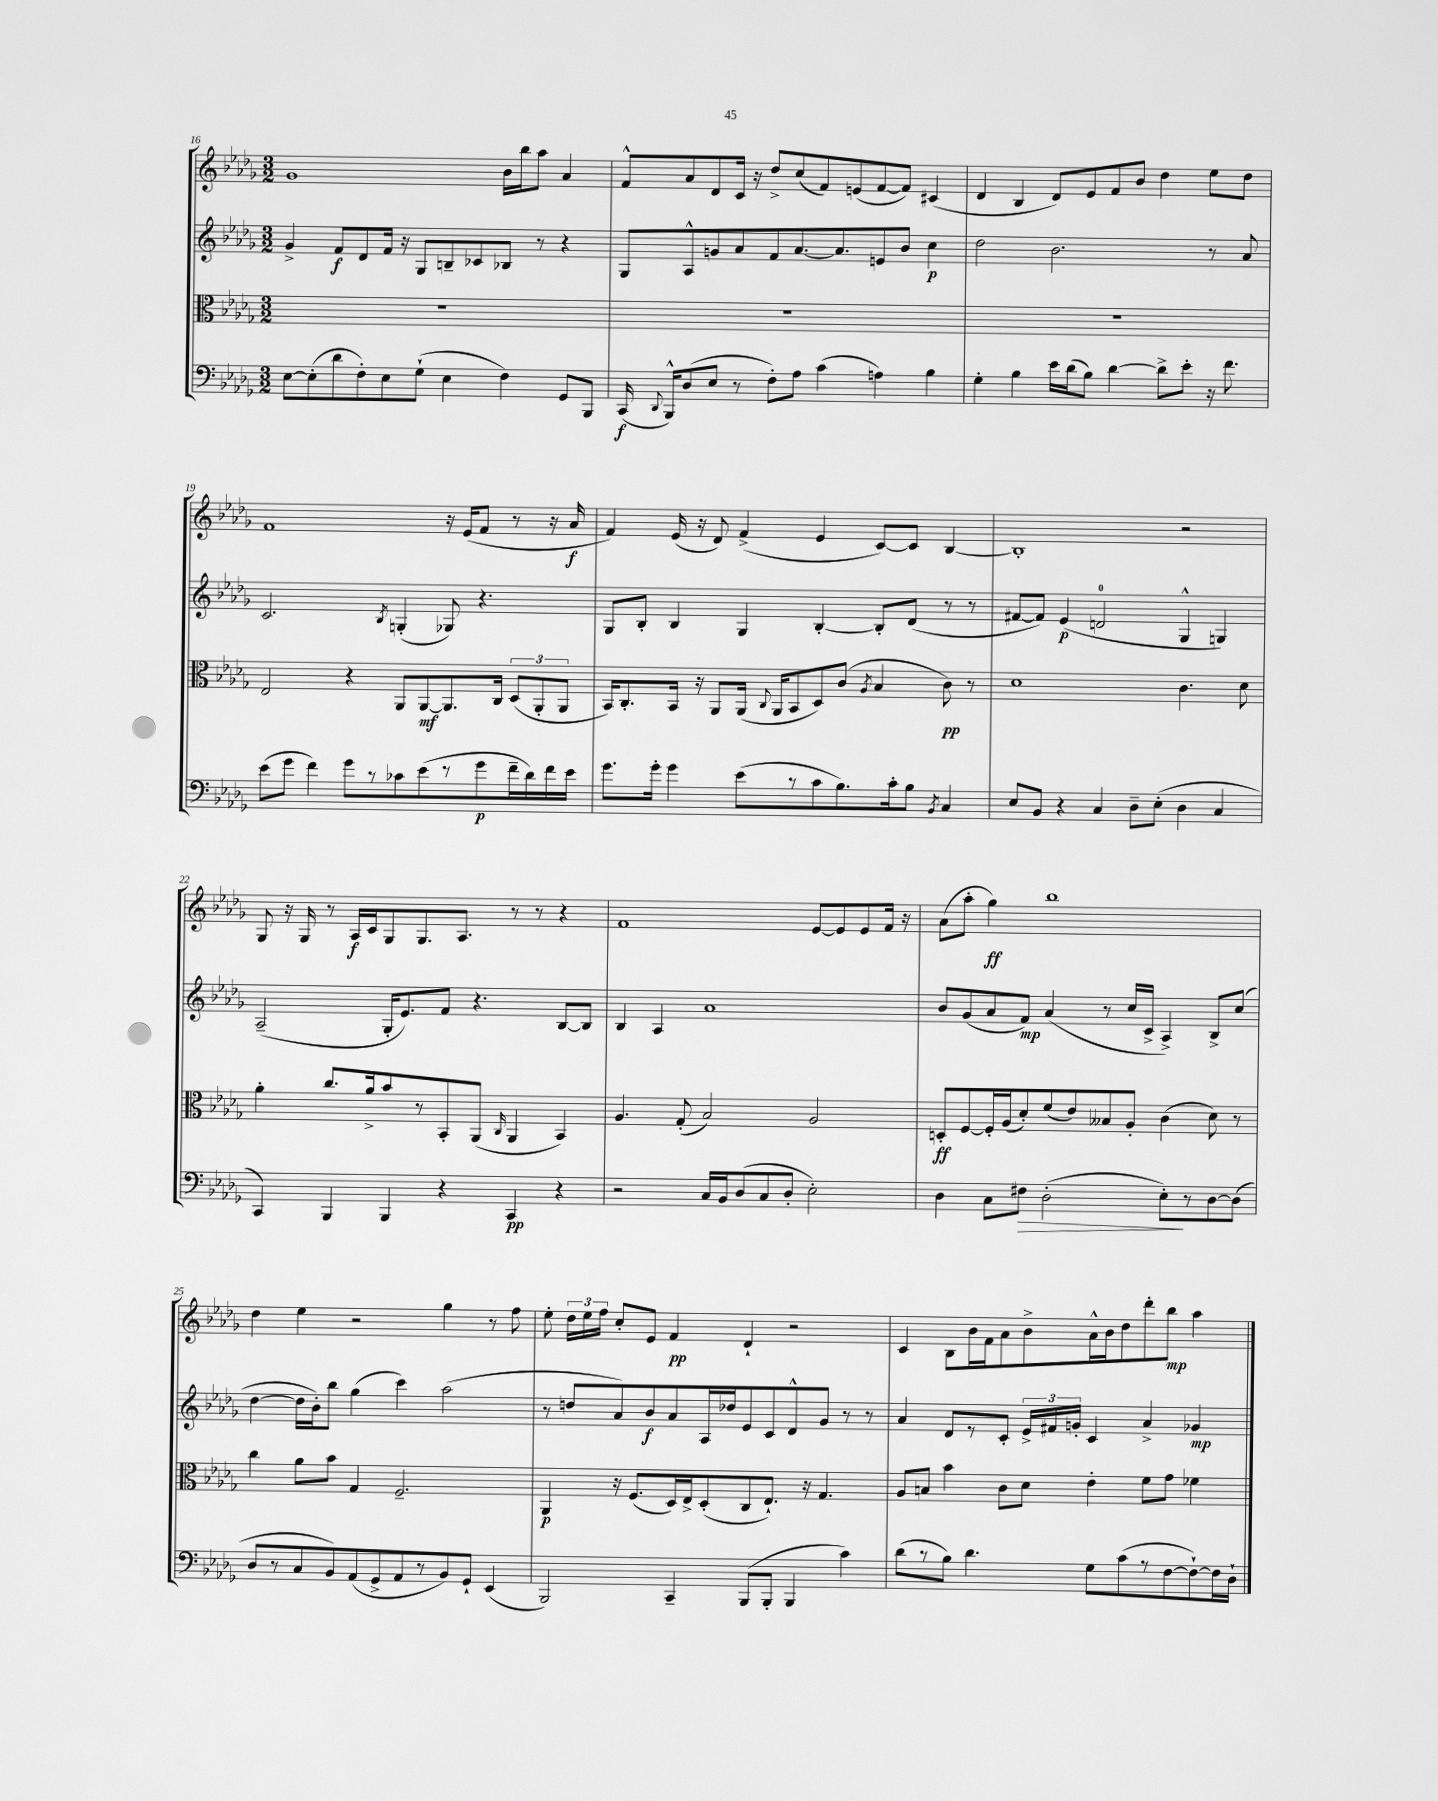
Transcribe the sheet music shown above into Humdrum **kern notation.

**kern	**dynam	**kern	**dynam	**kern	**dynam	**kern	**dynam
*part4	*part4	*part3	*part3	*part2	*part2	*part1	*part1
*staff4	*staff4	*staff3	*staff3	*staff2	*staff2	*staff1	*staff1
*clefF4	*	*clefC3	*	*clefG2	*	*clefG2	*
*k[b-e-a-d-g-]	*	*k[b-e-a-d-g-]	*	*k[b-e-a-d-g-]	*	*k[b-e-a-d-g-]	*
*M3/2	*	*M3/2	*	*M3/2	*	*M3/2	*
=16	=16	=16	=16	=16	=16	=16	=16
[8E-\L	.	1.r	.	4g-^/	.	1g-	.
(8E-'\]	.	.	.	.	.	.	.
8d-\	.	.	.	8f/L	f	.	.
8F'\)	.	.	.	8d-/	.	.	.
8E-\	.	.	.	16f/Jk	.	.	.
.	.	.	.	16r	.	.	.
(8G-`\J	.	.	.	8G-/L	.	.	.
4E-\	.	.	.	8Bn~/	.	.	.
.	.	.	.	8c-X/	.	.	.
4F\)	.	.	.	8B-X/J	.	16b-\LL	.
.	.	.	.	.	.	16bb-\J	.
.	.	.	.	8r	.	8aa-\J	.
8GG-/L	.	.	.	4r	.	4a-/	.
8BBB-/J	.	.	.	.	.	.	.
=17	=17	=17	=17	=17	=17	=17	=17
(16CC/	f	1.r	.	8G-/L	.	8f^^/L	.
8qqDD-/	.	.	.	.	.	.	.
16BBB-^^/KL)	.	.	.	.	.	.	.
(8D-/	.	.	.	8A-^^/	.	8a-/	.
8E-/J	.	.	.	8gn/	.	8d-/	.
8r	.	.	.	8a-/	.	16c/Jk	.
.	.	.	.	.	.	16r	.
8F'\L)	.	.	.	8f/	.	8dd-^/L	.
8A-\J	.	.	.	[8.a-/	.	(8cc/	.
(4c\	.	.	.	.	.	8f/)	.
.	.	.	.	8.a-/]	.	.	.
.	.	.	.	.	.	(8en/	.
4An\)	.	.	.	8en/	.	[8f/	.
.	.	.	.	8b-/J	.	8f/J])	.
4B-\	.	.	.	4cc\	p	(4c#X/	.
=18	=18	=18	=18	=18	=18	=18	=18
4G-'\	.	1.r	.	2dd-\	.	4d-/	.
4B-\	.	.	.	.	.	4B-/	.
16e-\LL	.	.	.	2.b-\	.	8d-/L)	.
(16d-\J	.	.	.	.	.	.	.
8B-\J)	.	.	.	.	.	8e-/	.
[4d-\	.	.	.	.	.	8f/	.
.	.	.	.	.	.	8b-/J	.
8d-^\L]	.	.	.	.	.	4dd-\	.
8e-'\J	.	.	.	.	.	.	.
16r	.	.	.	8r	.	8ee-\L	.
8.f\	.	.	.	.	.	.	.
.	.	.	.	8a-/	.	8dd-\J	.
!!LO:LB:g=z
=19	=19	=19	=19	=19	=19	=19	=19
(8e-\L	.	2E-/	.	2.c/	.	1f	.
8g-\J	.	.	.	.	.	.	.
4f\)	.	.	.	.	.	.	.
8g-\L	.	4r	.	.	.	.	.
8r	.	.	.	.	.	.	.
.	.	.	.	8qB-/	.	.	.
8c-X\	.	8AA-/L	.	(4Gn'/	.	.	.
(8e-\	.	[8AA-/	mf	.	.	.	.
8r	.	8.AA-/]	.	8G-X/)	.	16r	.
.	.	.	.	.	.	(16e-/KL	.
8g-\	p	.	.	4.r	.	8f/J	.
.	.	16C/Jk	.	.	.	.	.
16f~\L	.	(12D-/L	.	.	.	8r	.
16d-\)	.	.	.	.	.	.	.
.	.	12AA-'/	.	.	.	.	.
16f\	.	.	.	.	.	16r	.
.	.	12AA-/J	.	.	.	.	.
16e-\JJ	.	.	.	.	.	16a-/	f
=20	=20	=20	=20	=20	=20	=20	=20
8.g-\L	.	16BB-/KL)	.	8G-/L	.	4f/)	.
.	.	8.C'/	.	.	.	.	.
.	.	.	.	8B-'/J	.	.	.
16g-'\Jk	.	.	.	.	.	.	.
4g-\	.	16BB-/Jk	.	4B-/	.	(16e-/	.
.	.	16r	.	.	.	16r	.
.	.	8AA-/L	.	.	.	8d-/)	.
(8e-\L	.	(16AA-/Jk	.	4G-/	.	(4f^/	.
.	.	8qqC/	.	.	.	.	.
.	.	16AA-/KL	.	.	.	.	.
8r	.	8BB-/	.	.	.	.	.
8c\	.	8D-/)	.	[4B-'/	.	4e-/	.
8.B-\)	.	(8c/J	.	.	.	.	.
.	.	8qA-/	.	.	.	.	.
.	.	4B-/	.	8B-'/L]	.	[8c/L)	.
16c'\k	.	.	.	.	.	.	.
8B-\J	.	.	.	(8d-/J	.	8c/J]	.
8qBB-/	.	.	.	.	.	.	.
4C/	.	8c\)	pp	8r	.	[4B-/	.
.	.	8r	.	8r	.	.	.
=21	=21	=21	=21	=21	=21	=21	=21
8E-/L	.	1d-	.	[8f#X/L	.	1B-']	.
8BB-/J	.	.	.	8f#/J])	.	.	.
4r	.	.	.	(4e-/	p	.	.
4C/	.	.	.	2dn/	.	.	.
8D-~\L	.	.	.	.	.	.	.
(8E-'\J	.	.	.	.	.	.	.
4D-\	.	4.c\	.	4G-^^/	.	2r	.
4C/	.	.	.	4Gn/)	.	.	.
.	.	8d-\	.	.	.	.	.
!!LO:LB:g=z
=22	=22	=22	=22	=22	=22	=22	=22
4CC/)	.	4a-'\	.	(2A-~/	.	8G-/	.
.	.	.	.	.	.	16r	.
.	.	.	.	.	.	16G-/	.
4BBB-/	.	8.cc/L	.	.	.	8r	.
.	.	.	.	.	.	16A-/LL	f
.	.	16a-^/k	.	.	.	16c/J	.
4BBB-/	.	8b-/	.	16G-'/KL	.	8G-/	.
.	.	.	.	8.e-/)	.	.	.
.	.	8r	.	.	.	8.G-/	.
4r	.	8BB-'/	.	8f/J	.	.	.
.	.	.	.	.	.	8.A-/J	.
.	.	(8AA-/J	.	4.r	.	.	.
.	.	16qqC/	.	.	.	.	.
4CC/	pp	4AA-/	.	.	.	8r	.
.	.	.	.	.	.	8r	.
4r	.	4BB-/)	.	[8B-/L	.	4r	.
.	.	.	.	8B-/J]	.	.	.
=23	=23	=23	=23	=23	=23	=23	=23
2r	.	4.A-/	.	4B-/	.	1f	.
.	.	.	.	4A-/	.	.	.
.	.	(8G-'/	.	.	.	.	.
16C/LL	.	2B-/)	.	1a-	.	.	.
16BB-/J	.	.	.	.	.	.	.
(8D-/	.	.	.	.	.	.	.
8C/	.	.	.	.	.	.	.
8D-'/J	.	.	.	.	.	.	.
2E-'\)	.	2A-/	.	.	.	[8e-/L	.
.	.	.	.	.	.	8e-/]	.
.	.	.	.	.	.	8e-/	.
.	.	.	.	.	.	16f/Jk	.
.	.	.	.	.	.	16r	.
=24	=24	=24	=24	=24	=24	=24	=24
4D-\	.	8Dn'/L	ff	8b-/L	.	(8a-\L	.
.	.	[8F/	.	(8g-/	.	8aa-'\J	.
8C\L	.	16F'/L]	.	8a-/	.	4gg-\)	ff
.	.	(16A-/J	.	.	.	.	.
!	!LO:HP:b	!	!	!	!	!	!
8F#X\J	>	8d-'/)	.	8f/J)	mp	.	.
(2D-'\	.	(8f/	.	(4a-/	.	1bb-	.
.	.	8e-/)	.	.	.	.	.
.	.	8B--X/	.	8r	.	.	.
.	.	8A-'/J	.	16cc/LL	.	.	.
.	.	.	.	16c^/JJ	.	.	.
8E-'\L)	.	(4c\	.	4A-^/)	.	.	.
8r	]	.	.	.	.	.	.
[8D-\	.	8d-\)	.	8B-^/L	.	.	.
(8D-\J]	.	8r	.	(8cc/J	.	.	.
!!LO:LB:g=z
=25	=25	=25	=25	=25	=25	=25	=25
8D-/L	.	4cc\	.	[4dd-\	.	4dd-\	.
8r	.	.	.	.	.	.	.
8C/	.	8a-\L	.	16dd-\LL]	.	4ee-\	.
.	.	.	.	16b-'\J)	.	.	.
8BB-/)	.	8b-\J	.	8bb-\J	.	.	.
(8AA-/	.	4G-/	.	(4gg-\	.	2r	.
8GG-^/	.	.	.	.	.	.	.
8AA-/	.	2.F~/	.	4ccc\)	.	.	.
8r	.	.	.	.	.	.	.
8BB-/)	.	.	.	(2aa-\	.	4gg-\	.
8GG-`/J	.	.	.	.	.	.	.
(4EE-/	.	.	.	.	.	8r	.
.	.	.	.	.	.	8ff\	.
=26	=26	=26	=26	=26	=26	=26	=26
2BBB-/)	.	4AA-/	p	8r	.	8ee-'\	.
.	.	.	.	8ddn/L	.	24dd-\LL	.
.	.	.	.	.	.	24ee-\	.
.	.	.	.	.	.	24ff\JJ	.
.	.	16r	.	8a-/)	.	8cc'/L	.
.	.	(8.F/L	.	.	.	.	.
.	.	.	.	8b-/	f	8e-/J	.
4CC~/	.	16D-/L)	.	8a-/	.	4f/	pp
.	.	16E-^/J	.	.	.	.	.
.	.	(8D-'/	.	16A-/L	.	.	.
.	.	.	.	16dd-X/J	.	.	.
(8BBB-/L	.	8C/	.	8e-/	.	4d-`/	.
8BBB-'/J	.	8.E-`/J)	.	8c/	.	.	.
4BBB-/	.	.	.	8d-^^/	.	2r	.
.	.	16r	.	.	.	.	.
.	.	4.G-/	.	8g-/J	.	.	.
4c\)	.	.	.	8r	.	.	.
.	.	.	.	8r	.	.	.
=27	=27	=27	=27	=27	=27	=27	=27
(8d-\L	.	8A-/L	.	4a-/	.	4c/	.
8r	.	8Bn/J	.	.	.	.	.
8B-\J)	.	4b-\	.	8d-/L	.	8B-\L	.
4.d-\	.	.	.	8r	.	16b-\L	.
.	.	.	.	.	.	16f\J	.
.	.	8c\L	.	8c'/J	.	8a-\	.
.	.	8d-\J	.	24e-^/LL	.	8b-^\	.
.	.	.	.	24f#X/	.	.	.
.	.	.	.	24gn'/JJ	.	.	.
8G-\L	.	4e-'\	.	4c/	.	16a-^^\L	.
.	.	.	.	.	.	16b-\J	.
(8c\	.	.	.	.	.	8dd-\	.
8r	.	8f\L	.	4a-^/	.	8ddd-'\	.
[8F\	.	8g-\J	.	.	.	8bb-\J	mp
8F`\_)	.	4f-X\	.	4g-X/	mp	4aa-\	.
16F\L]	.	.	.	.	.	.	.
16D-`\JJ	.	.	.	.	.	.	.
==	==	==	==	==	==	==	==
*-	*-	*-	*-	*-	*-	*-	*-
